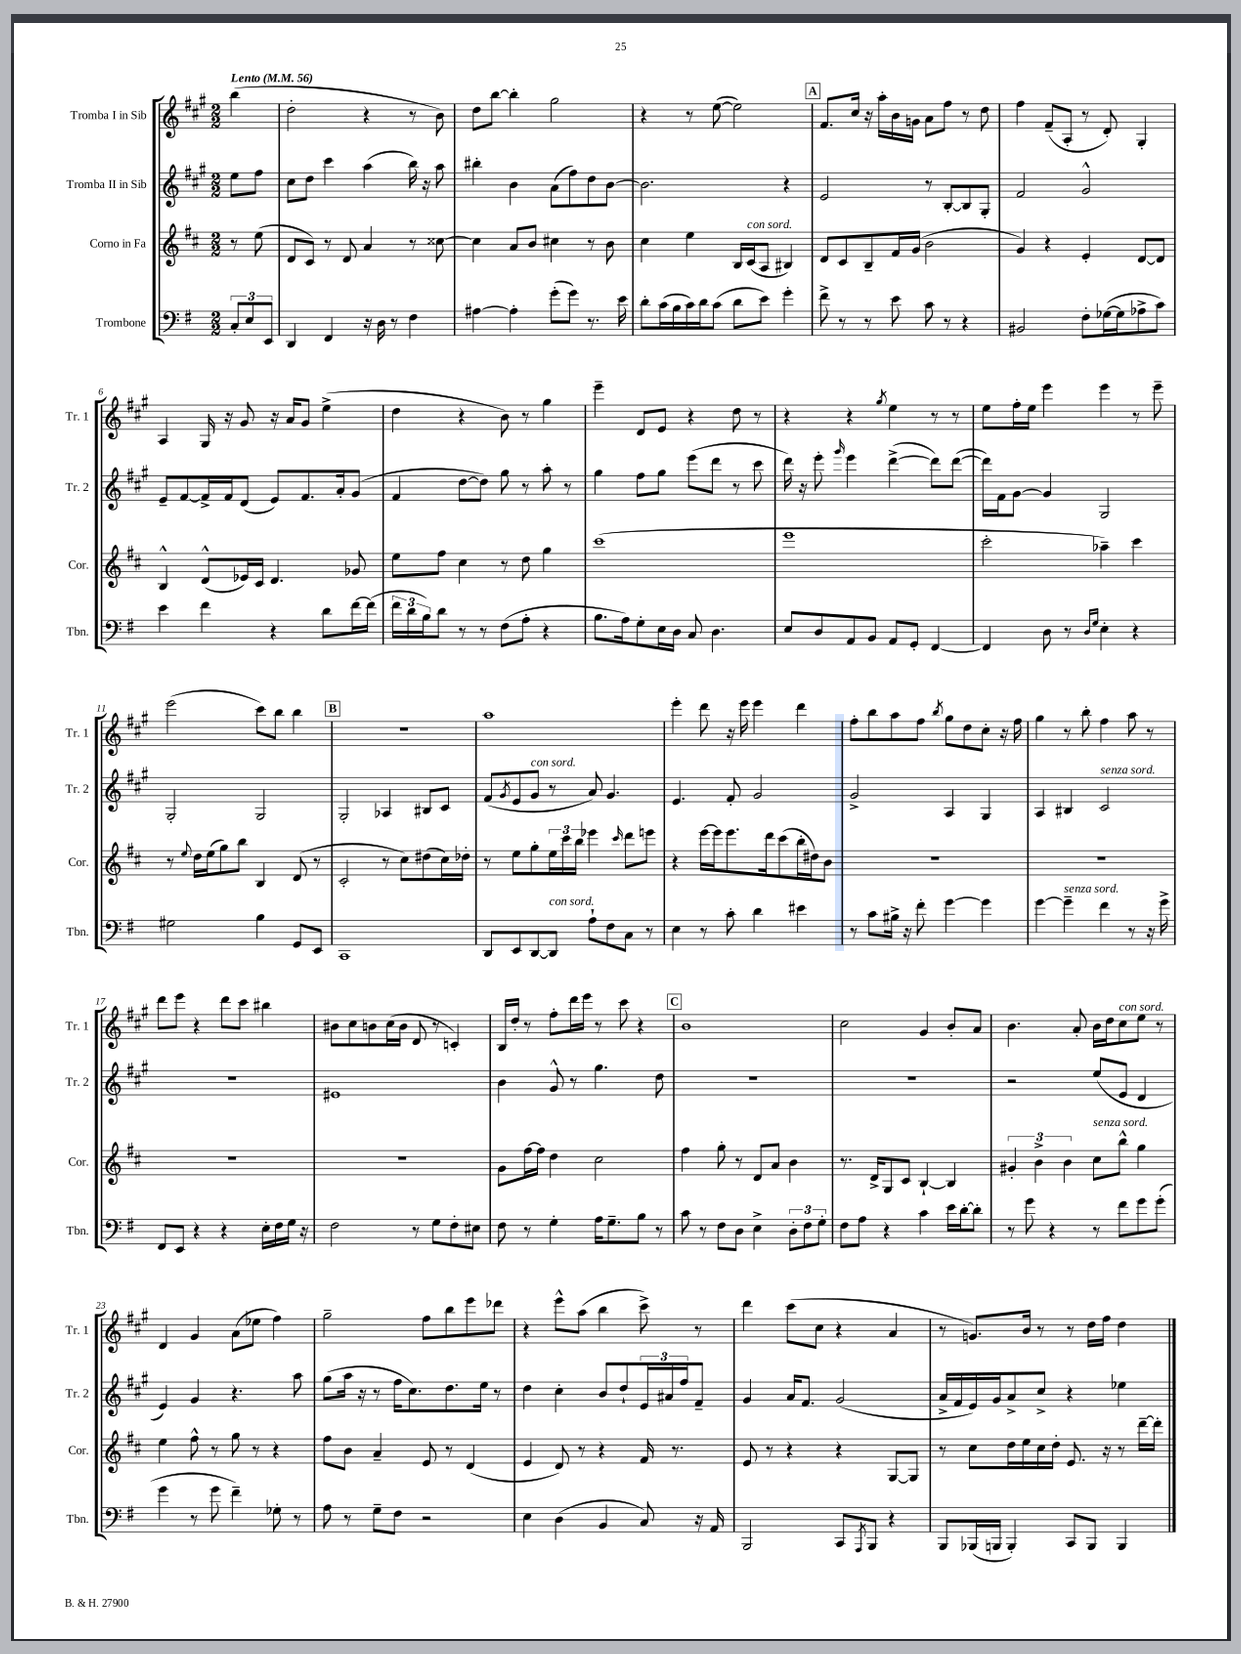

**kern	**kern	**kern	**kern
*part4	*part3	*part2	*part1
*staff4	*staff3	*staff2	*staff1
*I"Trombone	*I"Corno in Fa	*I"Tromba II in Sib	*I"Tromba I in Sib
*I'Tbn.	*I'Cor.	*I'Tr. 2	*I'Tr. 1
*clefF4	*clefG2	*clefG2	*clefG2
*k[f#]	*k[f#c#]	*k[f#c#g#]	*k[f#c#g#]
*M2/2	*M2/2	*M2/2	*M2/2
*MM56	*MM56	*MM56	*MM56
=	=	=	=
!	!	!	!LO:TX:a:B:t=Lento
12C'/L	8r	8ee\L	(4bb\
12E/	.	.	.
.	(8ee\	8ff#\J	.
12EE/J	.	.	.
=1	=1	=1	=1
4DD/	8d/L	8cc#\L	2dd'\
.	8c#/J)	8dd\J	.
4FF#/	8r	4ccc#\	.
.	8d/	.	.
16r	4a/	(4aa\	4r
16D\	.	.	.
8r	.	.	.
4F#\	8r	16bb\)	8r
.	.	16r	.
.	[8cc##X\	8aa\	8b\)
=2	=2	=2	=2
[4A#X\	4cc##\]	4bb#X'\	8dd\L
.	.	.	[8bb\J
4A#'\]	8a/L	4b\	4bb'\]
.	8b/J	.	.
(8g'\L	4cc#X\	(8a\L	2gg#\
8g\J)	.	8ff#\)	.
8.r	8r	8dd\	.
.	8b\	[8b\J	.
16e\	.	.	.
=3	=3	=3	=3
8d'\L	4cc#\	2.b\]	4r
(16c\L	.	.	.
16B\	.	.	.
16c\)	4ee\	.	8r
16d\J	.	.	.
(8c\J	.	.	([8ee\
8d\L	16B/LL	.	2ee\])
!	!LO:TX:a:i:t=con sord.	!	!
.	(16c#/J	.	.
8e\J)	8A/J	.	.
4g'\	4B#X/)	4r	.
!!LO:REH:place=s1:t=A
=4	=4	=4	=4
8f#^\	8d/L	2e/	8.f#/L
8r	8c#/	.	.
.	.	.	16cc#/Jk
8r	8B~/	.	16r
.	.	.	16aa'\LL
8e\	16f#/L	.	16b\
.	(16g/JJ	.	16gn\JJ
8c\	2b\	8r	8a\L
8r	.	[8B'/L	8ff#\J
4r	.	8B/]	8r
.	.	8G#'/J	8dd\
=5	=5	=5	=5
2BB#X/	4g/)	2f#/	4ff#\
.	4r	.	(8f#~/L
.	.	.	8A'/J
8F#'\L	4e'/	2g#^^/	8r
([16G-X\L	.	.	8d'/)
16G-\J]	.	.	.
8A-X^\	[8d/L	.	4G#'/
8c\J)	8d/J]	.	.
!!LO:LB:g=z
=6	=6	=6	=6
4e\	4B^^/	8e~/L	4A/
.	.	[8f#/	.
4f#\	(8d^^/L	16f#^/L]	16G#/
.	.	16f#/J	16r
.	16e-X/L)	(8d/J	8g#/
.	16c#/JJ	.	.
4r	4.d/	8e/L)	16r
.	.	.	16a/KL
.	.	8.f#/	8g#/J
8d\L	.	.	(4ee^\
.	.	16a'/k	.
[16f#\L	8g-X/	(8g#/J	.
(16f#\JJ]	.	.	.
=7	=7	=7	=7
24f#\LL	8ee\L	4f#/	4dd\
24d\	.	.	.
24B\J)	.	.	.
8d\J	8ff#\J	.	.
8r	4cc#\	[8dd\L	4r
8r	.	8dd\J])	.
(8F#\L	8r	8gg#\	8b\)
8A'\J	8dd\	8r	8r
4r	4gg\	8aa'\	4gg#\
.	.	8r	.
=8	=8	=8	=8
8.B\L	(1ccc#	4gg#\	4eee~\
16A\k)	.	.	.
8G'\	.	8ff#\L	8d/L
16E\L	.	8gg#\J	8e/J
16D\JJ	.	.	.
8C/	.	(8eee\L	4r
4.D\	.	8ddd\J	.
.	.	8r	8dd\
.	.	8ccc#\	8r
=9	=9	=9	=9
8E/L	1eee	16ddd\)	4r
.	.	16r	.
8D/	.	8eee'\	.
.	.	16qqggg#/	.
8AA/	.	4eee\	4r
8BB/J	.	.	.
.	.	.	8qgg#/
8AA/L	.	([4ddd^\	4ee\
8GG'/J	.	.	.
[4FF#/	.	8ddd\L])	8r
.	.	([8ddd\J	8r
=10	=10	=10	=10
4FF#/]	2ccc#'\	16ddd\LL])	8ee\L
.	.	16f#\J	.
.	.	[8g#\J	16ff#'\L
.	.	.	16ee\JJ
8D\	.	4g#/]	4eee\
8r	.	.	.
16qqD/LL	.	.	.
16qqG/JJ	.	.	.
4E'\	4aa-X~\)	2G#/	4eee\
4r	4ccc#\	.	8r
.	.	.	8eee~\
!!LO:LB:g=z
=11	=11	=11	=11
2G#X\	8r	2G#'/	(2eee\
.	8qqee/	.	.
.	16dd\LL	.	.
.	(16ee\J	.	.
.	8gg\)	.	.
.	8bb\J	.	.
4B\	4B/	2G#/	8ccc#\L)
.	.	.	8bb\J
8GG/L	(8d/	.	4bb\
8EE/J	8r	.	.
!!LO:REH:place=s1:t=B
=12	=12	=12	=12
1CC	2c#'/	2G#'/	1r
.	8r	4A-X/	.
.	8cc#\L)	.	.
.	(8dd#X\	8B#X/L	.
.	16cc#\L)	8c#/J	.
.	16dd-X'\JJ	.	.
=13	=13	=13	=13
8DD/L	8r	(8f#/L	1aa
.	.	8qg#/	.
8EE/	8ee\L	8e/	.
!	!	!LO:TX:a:i:t=con sord.	!
[8DD/	8gg'\	8g#/J	.
!LO:TX:a:i:t=con sord.	!	!	!
8DD/J]	24ee\L	8r	.
.	24ccc#\	.	.
.	24bb\JJ	.	.
8A`\L	4eee-X\	8a/)	.
8F#\	.	4.g#/	.
.	16qqccc#/	.	.
8C\J	8ddd\L	.	.
8r	8eeen\J	.	.
=14	=14	=14	=14
4E\	4r	4.e/	4eee'\
8r	[16eee\LL	.	8ddd\
.	16eee\J]	.	.
8c'\	8.eee\	8f#'/	16r
.	.	.	16eee\
4d\	.	2g#/	4eee\
.	16ddd\k	.	.
.	(8ccc#\	.	.
4e#X\	16bb'\L	.	4ddd\
.	16dd#X\J)	.	.
.	8b\J	.	.
=15	=15	=15	=15
8r	1r	2g#^/	8ff#'\L
8c\L	.	.	8bb\
16B#X^\Jk	.	.	8aa\
16r	.	.	.
8f#'\	.	.	8ff#\J
.	.	.	8qbb/
[4g\	.	4A/	8gg#\L
.	.	.	8dd\
4g\]	.	4G#/	8cc#'\J
.	.	.	16r
.	.	.	16ff#\
=16	=16	=16	=16
[4g\	1r	4A/	4gg#\
!LO:TX:a:i:t=senza sord.	!	!	!
4g~\]	.	4B#X/	8r
.	.	.	8bb'\
!	!	!LO:TX:a:i:t=senza sord.	!
4f#\	.	2c#/	4ff#\
8r	.	.	8aa\
16r	.	.	8r
16g^\	.	.	.
!!LO:LB:g=z
=17	=17	=17	=17
8FF#/L	1r	1r	8ddd\L
8EE/J	.	.	8eee\J
4r	.	.	4r
4r	.	.	8ddd\L
.	.	.	8ccc#\J
16E'\LL	.	.	4bb#X\
16F#\	.	.	.
16G\JJ	.	.	.
16r	.	.	.
=18	=18	=18	=18
2F#\	1r	1e#X	8b#X\L
.	.	.	8cc#\
.	.	.	8bn\
.	.	.	(16cc#\L
.	.	.	16b\JJ
8r	.	.	8d/
8G\L	.	.	8r
8F#'\	.	.	4cn'/)
8E#X\J	.	.	.
=19	=19	=19	=19
8F#\	8g\L	4b\	16B/LL
.	.	.	16dd'/JJ
8r	[16ff#\L	.	8r
.	16ff#\JJ]	.	.
4G'\	4dd\	8g#^^/	8ff#'\L
.	.	8r	16ddd\L
.	.	.	16eee\JJ
16A\KL	2cc#\	4.gg#\	8r
8.G~\	.	.	.
.	.	.	8ccc#\
8B\J	.	.	4r
8r	.	8dd\	.
!!LO:REH:place=s1:t=C
=20	=20	=20	=20
8c\	4ff#\	1r	1b
8r	.	.	.
8F#\L	8gg'\	.	.
8D\J	8r	.	.
4E^\	8d/L	.	.
.	8a/J	.	.
12D'\L	4b\	.	.
12F#\	.	.	.
12G'\J	.	.	.
=21	=21	=21	=21
8F#\L	8.r	1r	2cc#\
8A\J	.	.	.
.	16d^/KL	.	.
4r	8G/	.	.
.	8c#/J	.	.
4c\	[4B`/	.	4g#/
16e\LL	4B/]	.	8b'/L
[16d'\J	.	.	.
8d'\J]	.	.	8a/J
=22	=22	=22	=22
8r	6g#X'/	2r	4.b\
8g\	.	.	.
.	6b^\	.	.
4r	.	.	.
.	6b\	.	.
.	.	.	8a'/
!	!LO:TX:a:i:t=senza sord.	!	!
8r	8cc#\L	(8ee/L	16b\LL
.	.	.	16dd\J
!	!	!	!LO:TX:a:i:t=con sord.
8f#\L	8bb^^\J	8e/J	8cc#\
8g\	4gg\	4d/	8ee\J
(8g'\J	.	.	8r
!!LO:LB:g=z
=23	=23	=23	=23
4g\	4ee\	4e/)	4d/
8r	8ff#^^\	4g#/	4g#/
8g\	8r	.	.
4f#~\)	8gg\	4.r	(8a\L
.	8r	.	8ee-X\J
8G-X'\	4r	.	4ff#\)
8r	.	8aa\	.
=24	=24	=24	=24
8A\	8ff#\L	(8gg#\L	2gg#~\
8r	8b\J	16aa\Jk	.
.	.	16r	.
8G~\L	4a~/	8r	.
8F#\J	.	16ff#\KL	.
.	.	8.cc#\)	.
2r	8e/	.	8ff#\L
.	8r	8.dd\	8bb\
.	(4d/	.	8eee\
.	.	16ee\Jk	.
.	.	8r	8ddd-X\J
=25	=25	=25	=25
4E\	4e/	4dd\	4r
(4D\	8d/)	4cc#'\	8eee^^\L
.	8r	.	(8aa\J
4BB/	4r	8b/L	4bb\
.	.	8dd`/	.
8C/)	16f#/	24e/L	8ccc#^\)
.	.	24a#X/	.
.	8.r	.	.
.	.	24ff#/J	.
16r	.	8f#~/J	8r
16AA/	.	.	.
=26	=26	=26	=26
2BBB/	8e/	4g#/	4ddd\
.	8r	.	.
.	4r	16a/KL	(8ccc#\L
.	.	8.f#/J	.
.	.	.	8cc#\J
8CC/L	4r	(2g#/	4r
8qAAA/	.	.	.
8BBB/J	.	.	.
4r	[8G/L	.	4a/
.	8G/J]	.	.
=27	=27	=27	=27
8BBB/L	8r	16a^/LL	8r
.	.	16f#/	.
(16BBB-X/L	8cc#\L	16e/)	8.gn/L)
16BBBn/JJ	.	16g#/J	.
4BBB'/)	16dd\L	8a^/	.
.	16ee\	.	16b/Jk
.	16cc#\	8cc#^/J	8r
.	16dd'\JJ	.	.
8CC/L	8.e/	4r	8r
8BBB/J	.	.	16dd\LL
.	16r	.	16ff#\JJ
4BBB/	8r	4ee-X\	4dd\
.	[16ddd~\LL	.	.
.	16ddd'\JJ]	.	.
==	==	==	==
*-	*-	*-	*-
